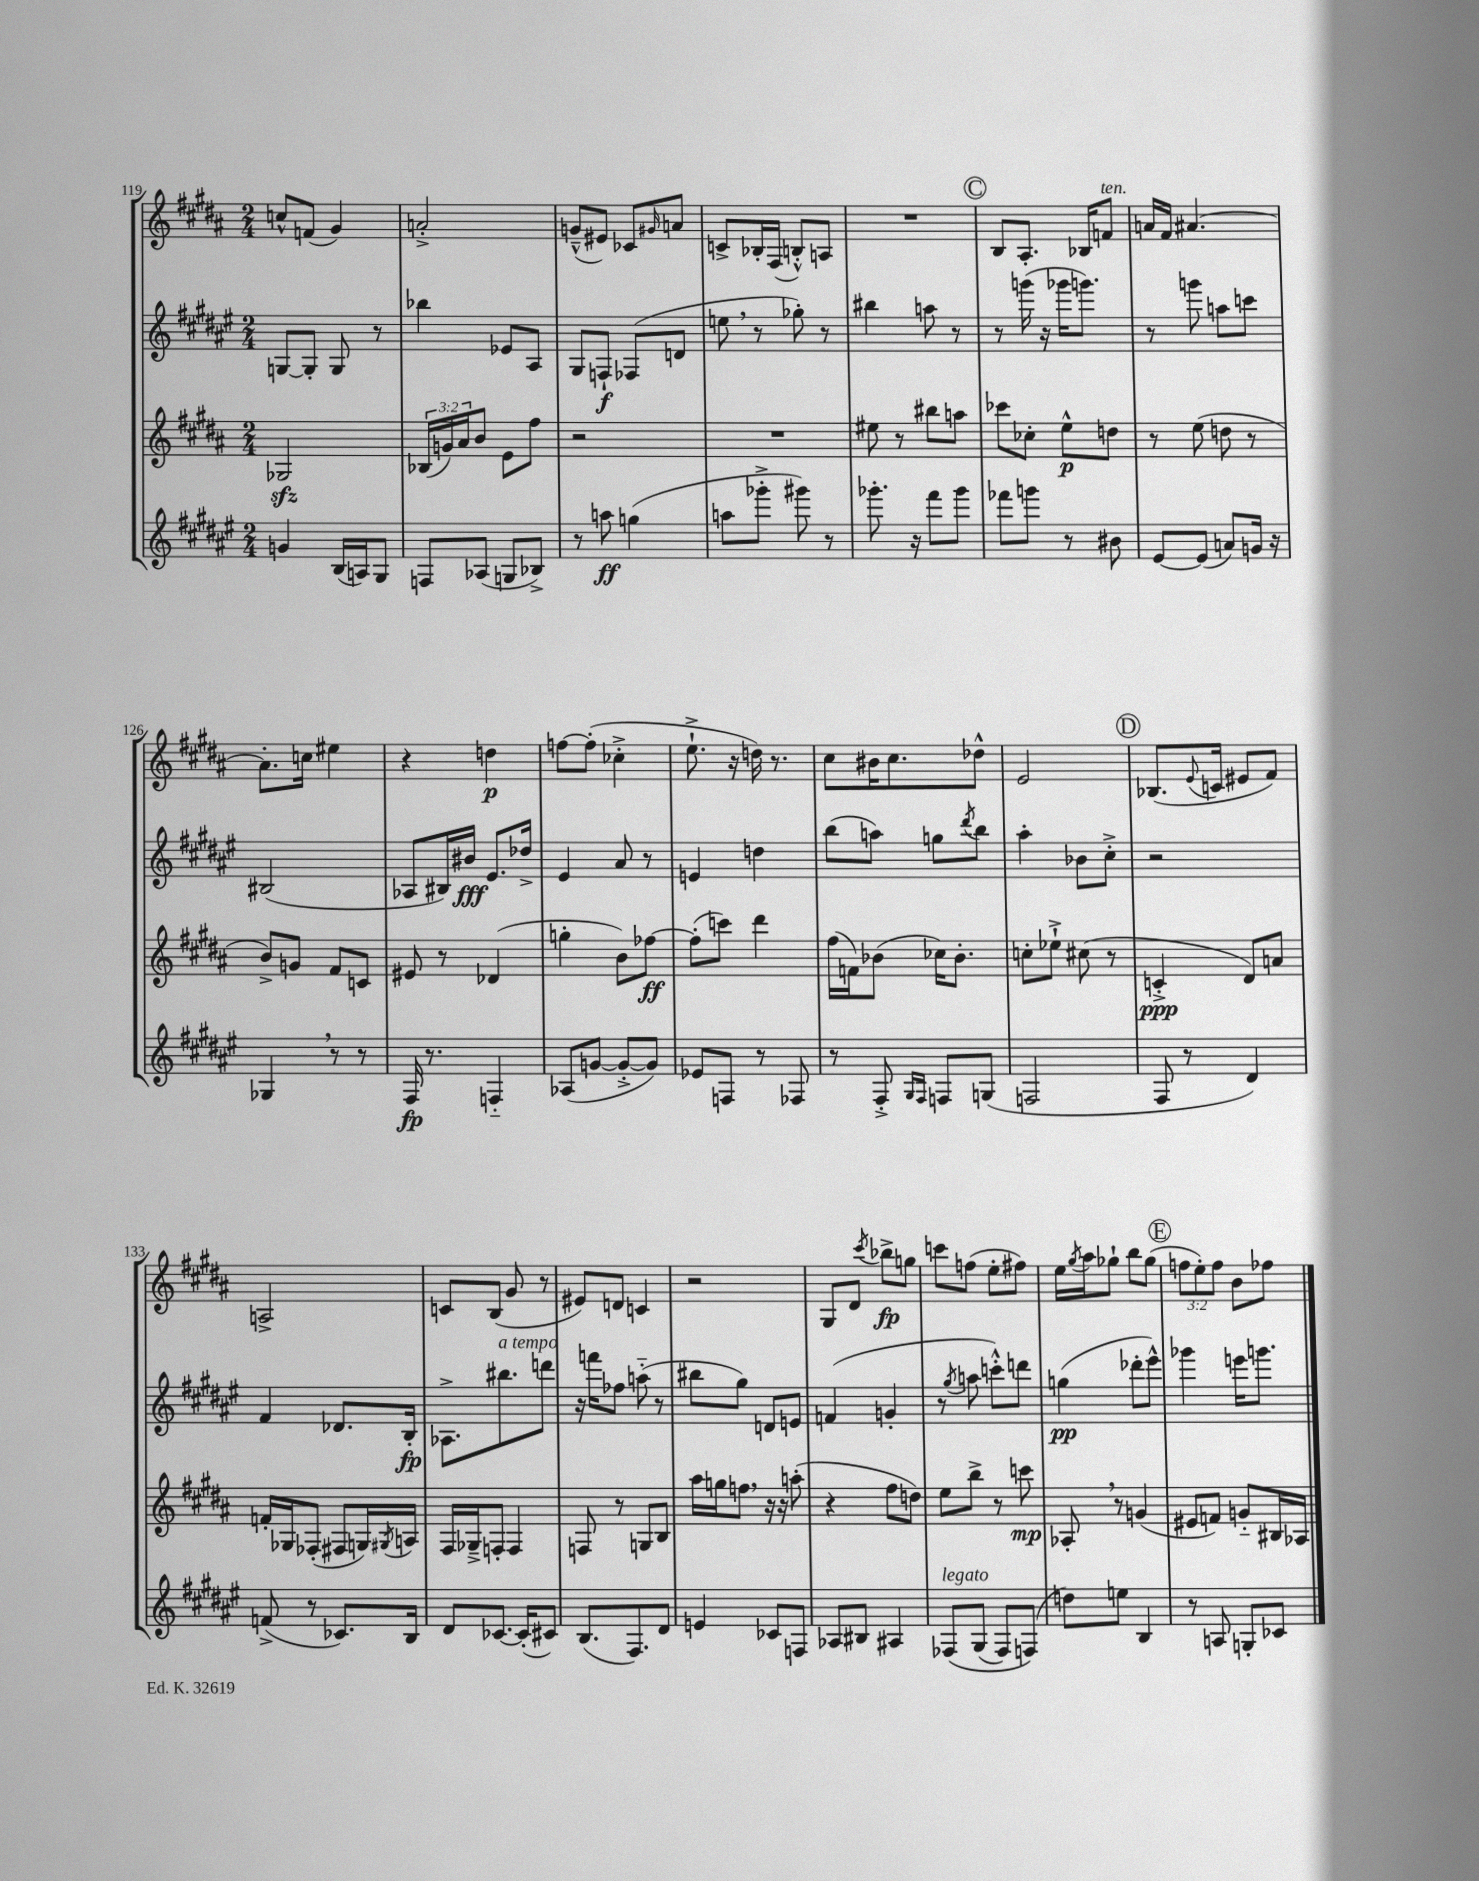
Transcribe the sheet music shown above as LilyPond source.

<<
\new StaffGroup <<
\new Staff = "s0" {
    \clef treble \key b \major \numericTimeSignature \time 2/4 \override Staff.TupletNumber.text = #tuplet-number::calc-fraction-text
    c''8-^ f'8( gis'4) |
    a'2-.-> |
    g'8---^( eis'8) ces'8 \grace { gis'16 } a'8 |
    c'8-> bes16-. fis16( b8-.-^) a8 |
    R2 |
    \mark \markup { \circle "C" } b8 ais8.-. bes16 f'8^\markup { \italic "ten." } |
    a'16 fis'16 ais'4.~ |
    ais'8.-. c''16 eis''4 |
    r4 d''4\p |
    f''8~ f''8-.( ces''4-.-> |
    e''8.-!-> r16 d''16) r8. |
    cis''8 bis'16 cis''8. des''8-^ |
    e'2 |
    \mark \markup { \circle "D" } bes8.( \appoggiatura { e'8 } c'16 eis'8 fis'8) |
    a2-> |
    c'8 b8( gis'8 r8 |
    eis'8) d'8 c'4 |
    r2 |
    gis8 dis'8 \acciaccatura { cis'''8 } bes''8->\fp g''8 |
    c'''8 f''8( e''8-. fis''8) |
    e''16 \acciaccatura { gis''8 } ais''16 ges''8-! b''8 ges''8( |
    \mark \markup { \circle "E" } \tuplet 3/2 { f''8 e''8-.) f''8 } b'8 fes''8 \bar "|." |
}
\new Staff = "s1" {
    \clef treble \key fis \major \numericTimeSignature \time 2/4
    g8~ g8-. g8 r8 |
    bes''4 ees'8 ais8 |
    gis8 f8-!\f fes8( d'8 |
    e''8 \breathe r8 ges''8-.) r8 |
    bis''4 a''8 r8 |
    \mark \markup { \circle "C" } r8 g'''16( r16 ges'''16 g'''8.) |
    r8 g'''8 a''8 c'''8 |
    bis2( |
    aes8 bis16) bis'16\fff eis'8. des''16-> |
    eis'4 ais'8 r8 |
    e'4 d''4 |
    b''8( a''8) g''8 \acciaccatura { dis'''8 } b''8 |
    ais''4-. bes'8 cis''8-.-> |
    \mark \markup { \circle "D" } r2 |
    fis'4 des'8. b16-.\fp |
    aes8.-> bis''8.^\markup { \italic "a tempo" } d'''8 |
    r16 f'''16 fes''8 a''8-_( r8 |
    bis''8 gis''8) d'8 e'8 |
    f'4( g'4-. |
    r8 \acciaccatura { gis''8 } a''8 c'''8-.-^) d'''8 |
    g''4\pp( des'''8-. eis'''8-^) |
    \mark \markup { \circle "E" } ges'''4 e'''16 g'''8. \bar "|." |
}
\new Staff = "s2" {
    \clef treble \key b \major \numericTimeSignature \time 2/4 \override Staff.TupletNumber.text = #tuplet-number::calc-fraction-text
    ges2\sfz |
    \tuplet 3/2 { bes16( g'16) ais'16 } b'8 e'8 fis''8 |
    r2 |
    R2 |
    eis''8 r8 bis''8 a''8 |
    \mark \markup { \circle "C" } ces'''8 ces''8-. e''8-^\p d''8 |
    r8 e''8( d''8 r8 |
    b'8->) g'8 fis'8 c'8 |
    eis'8 r8 des'4( |
    g''4-. b'8) fes''8~\ff |
    fes''8-.( c'''8) dis'''4 |
    fis''16( f'16) bes'8( ces''16) bes'8.-. |
    c''8-. ees''8-!-> cis''8( r8 |
    \mark \markup { \circle "D" } c'4-.->\ppp dis'8) a'8 |
    f'16-. ges16 fes8-.( fis8 g16) \acciaccatura { gis8 } a16 |
    fis16 ges16---> f8-. f4 |
    f8 r8 g8 b8 |
    ais''16 g''16 f''8 \breathe r16 r16 a''8-.( |
    r4 fis''8 d''8) |
    e''8 b''8-> r8 c'''8\mp |
    aes8-. \breathe r8 g'4( |
    \mark \markup { \circle "E" } eis'8 f'8) g'8-_ bis16 aes16 \bar "|." |
}
\new Staff = "s3" {
    \clef treble \key fis \major \numericTimeSignature \time 2/4
    g'4 b16( a16) gis8 |
    f8 aes8( g8 bes8->) |
    r8 a''8\ff g''4( |
    a''8 ges'''8-.-> gis'''8) r8 |
    ges'''8.-. r16 fis'''8 ges'''8 |
    \mark \markup { \circle "C" } fes'''8 g'''8 r8 bis'8 |
    eis'8~ eis'8( a'8) g'16 r16 |
    ges4 \breathe r8 r8 |
    fis16\fp r8. f4-_ |
    aes8( g'8~ g'8~-.-> g'8) |
    ees'8 f8 r8 fes8 |
    r8 fis8-.-> \grace { gis16 fis16 } f8 g8( |
    f2 |
    \mark \markup { \circle "D" } fis8 r8 dis'4) |
    f'8->( r8 ces'8.) b16 |
    dis'8 ces'8.~ ces'16-.( cis'8) |
    b8.( fis8.) dis'8 |
    e'4 ces'8 f8 |
    aes8 bis8 ais4 |
    fes8^\markup { \italic "legato" }\( gis8( fes8) f8(\) |
    d''8) e''8 b4 |
    \mark \markup { \circle "E" } r8 a8 g8-. ces'8 \bar "|." |
}
>>
>>
\layout { \context { \Score currentBarNumber = #119 } }
